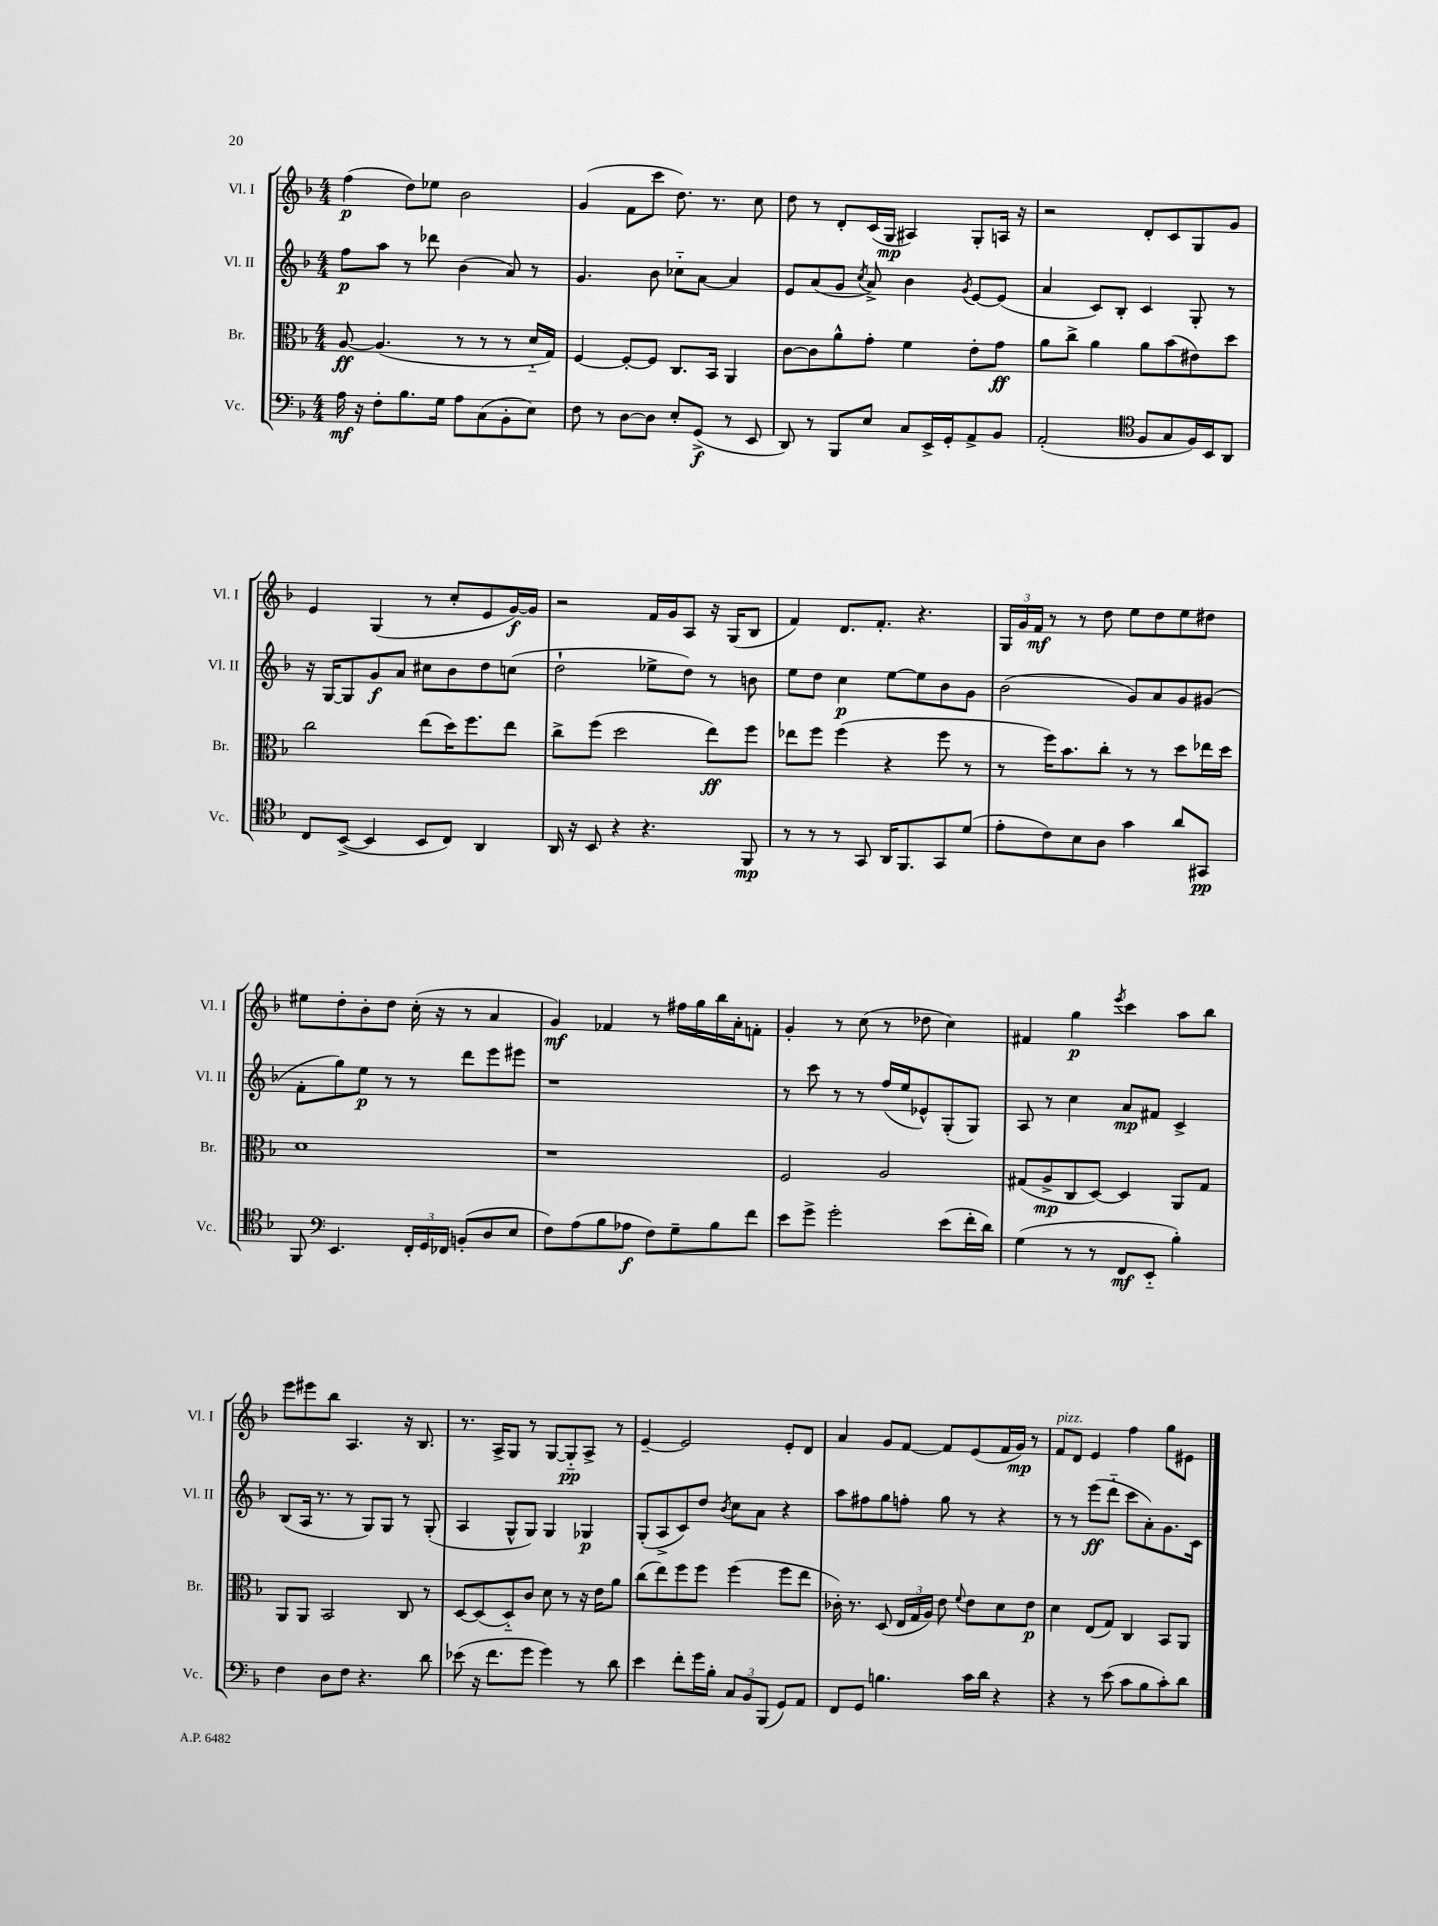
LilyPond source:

<<
\new StaffGroup <<
\new Staff = "s0" \with { instrumentName = "Vl. I" shortInstrumentName = "Vl. I" } {
    \clef treble \key f \major \numericTimeSignature \time 4/4
    \autoBeamOff f''4\p( d''8[) ees''8] bes'2 |
    g'4( f'8[ c'''8] d''8.) r8. c''8 |
    d''8 r8 d'8[-. c'16( g16]\mp ais4) g8[-. a16] r16 |
    r2 d'8[-. c'8 g8 g'8] |
    e'4 g4( r8 c''8[-. e'8 g'16~\f) g'16] |
    r2 f'16[ g'16 a8] r16 g16[( bes8] |
    f'4) d'8.[ f'8.]-. r4. |
    \tuplet 3/2 { g16[ g'16 f'16]\mf } r8 r8 d''8 e''8[ d''8 e''8 dis''8] |
    eis''8[ d''8-. bes'8-. d''8] c''16-.( r16 r8 a'4 |
    g'4\mf) fes'4 r8 fis''16[ g''16 bes''16 a'16-. f'8]-. |
    g'4-. r8 c''8( r8 des''8 c''4) |
    fis'4 g''4\p \acciaccatura { e'''8 } c'''4 a''8[ bes''8] |
    e'''8[ eis'''8 bes''8] a4. r16 bes8. |
    r8. a16[-> g8] r8 g8[~ g8-_\pp a8]-> r8 |
    e'4~-- e'2 e'8[-. d'8] |
    a'4 g'8[ f'8]~ f'8[ e'8( f'16 g'16]\mp) r8 |
    f'8[^\markup { \italic "pizz." } d'8] e'4 f''4 g''8[ eis'8] \bar "|." |
}
\new Staff = "s1" \with { instrumentName = "Vl. II" shortInstrumentName = "Vl. II" } {
    \clef treble \key f \major \numericTimeSignature \time 4/4
    \autoBeamOff f''8[\p a''8] r8 des'''8 bes'4( a'8) r8 |
    g'4. bes'8 ces''8[-_ a'8]~ a'4 |
    e'8[ a'8( g'8] \acciaccatura { c''8 } a'8->) bes'4 \acciaccatura { g'8 } e'8[~ e'8]( |
    a'4 c'8[) bes8]-. c'4 g8-. r8 |
    r16 g16[~ g8 g'8\f a'8] cis''8[ bes'8 d''8 c''8]( |
    d''2-! ees''8[-> d''8]) r8 b'8 |
    e''8[ d''8] c''4\p e''8[~ e''8 bes'8 g'8] |
    bes'2( g'8[) a'8 g'8 gis'8]( |
    f'8[-. g''8) e''8]\p r8 r8 d'''8[ e'''8 eis'''8] |
    r1 |
    r8 c'''8 r8 r8 f''16[( e''16 ees'8-^) g8-.( g8]) |
    a8 r8 c''4 a'8[\mp fis'8] c'4-> |
    bes8[( a16] r8. r8 g8[) g8] r8 g8-.( |
    a4 g8[-^ g8]) g4 ges4\p |
    g8[-.( a8-> c'8) d''8] \acciaccatura { bes'8 } c''8[ a'8] r4 |
    a''8[ fis''8 g''8 f''8]-. g''8 r8 r4 |
    r8 r8 e'''8[\ff( d'''8]-_ c'''8[ a'8-.) g'8. c'16] \bar "|." |
}
\new Staff = "s2" \with { instrumentName = "Br." shortInstrumentName = "Br." } {
    \clef alto \key f \major \numericTimeSignature \time 4/4
    \autoBeamOff a8~\ff a4.( r8 r8 r8 d'16[-_ g16]) |
    f4~ f8[~-. f8] c8.[ bes,16] a,4 |
    c'8[~ c'8 a'8-^ g'8]-. f'4 e'8[-. g'8]\ff |
    a'8[ c''8]-> a'4 a'8[ bes'8( eis'8) d''8] |
    c''2 e''8[( d''16) f''8. e''8] |
    c''8[-> f''8]( d''2 e''8[\ff) f''8] |
    ees''8[ f''8] f''4( r4 f''8 r8 |
    r8 f''16[) bes'8. c''8]-. r8 r8 d''8[ ees''16 d''16] |
    d'1 |
    r1 |
    f2 a2 |
    gis8[( a8->\mp c8 d8]~) d4 a,8[ gis8] |
    a,8[ a,8] bes,2 c8 r8 |
    d8[~ d8( d8-_) c'8] d'8 r8 r16 e'16[ a'8] |
    c''8[( e''8) f''8 f''8] f''4( f''8[ e''8] |
    ces'16-.) r8. d8( \tuplet 3/2 { e16[ g16 a16]) } e'8 \appoggiatura { f'8 } e'8[ d'8 e'8]\p |
    d'4 e8[( g8]) c4 bes,8[ a,8] \bar "|." |
}
\new Staff = "s3" \with { instrumentName = "Vc." shortInstrumentName = "Vc." } {
    \clef bass \key f \major \numericTimeSignature \time 4/4
    \autoBeamOff a16\mf r16 f8[-. bes8. g16] a8[ c8( bes,8-. e8]) |
    f8 r8 d8[~ d8] e8[-. g,8]->\f( r8 e,8 |
    d,8) r8 bes,,8[ e8] c8[ e,16-> g,16-. a,8-> bes,8] |
    a,2-.( \clef tenor f8[ g8 f16) bes,16 a,8] |
    c8[ bes,8]~->( bes,4 bes,8[ c8]) a,4 |
    a,16 r16 bes,8 r4 r4. f,8\mp |
    r8 r8 r8 g,8 a,16[ f,8. g,8 d'8]( |
    e'8[-. c'8) bes8 a8] g'4 a'8[ gis,8]\pp |
    f,8 \clef bass e,4. \tuplet 3/2 { f,16[-. g,16 fes,16] } b,8[-.( d8 e8] |
    f8[) a8( bes8 aes8]\f f8[) g8-- bes8 f'8] |
    e'8[ g'8]-> g'2-. e'8[( f'16-. d'16]) |
    g4( r8 r8 f,8[\mf e,8]-_ bes4-.) |
    f4 d8[ f8] r4. d'8 |
    ees'8( r16 f'8.[ g'8] g'4) r8 d'8 |
    e'4 f'8[-. g'16 bes16]-. \tuplet 3/2 { c8[ bes,8 bes,,8]( } g,8[) a,8] |
    f,8[ g,8] b4. c'16[ d'16] r4 |
    r4 r8 e'8( c'8[ bes8 c'8-.) d'8] \bar "|." |
}
>>
>>
\layout { \context { \Score \remove "Bar_number_engraver" } }
